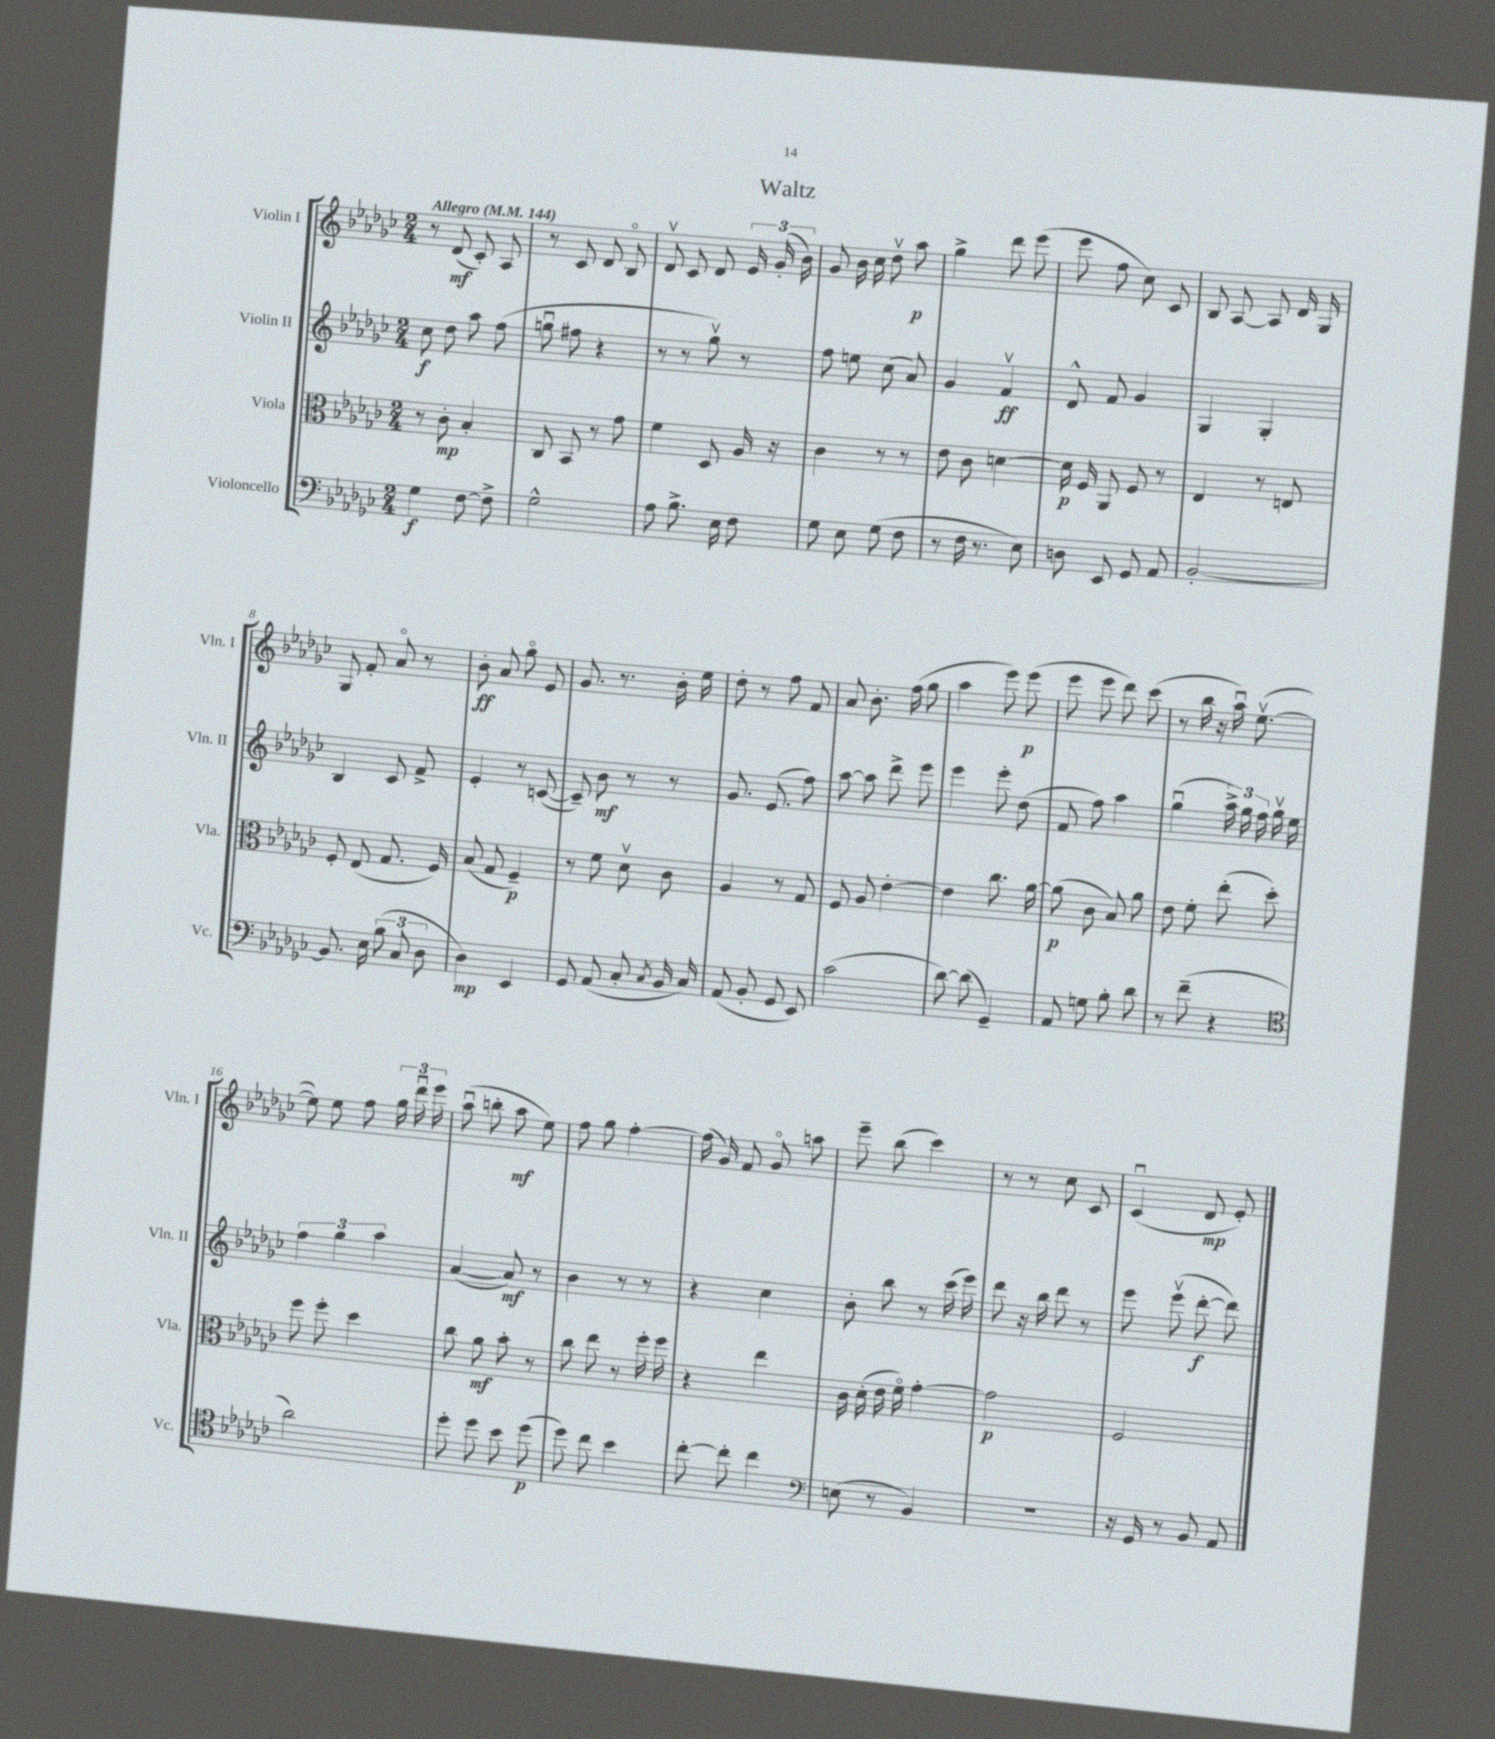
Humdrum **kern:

**kern	**kern	**kern	**kern
*staff4	*staff3	*staff2	*staff1
*clefF4	*clefC3	*clefG2	*clefG2
*k[b-e-a-d-g-c-]	*k[b-e-a-d-g-c-]	*k[b-e-a-d-g-c-]	*k[b-e-a-d-g-c-]
*M2/4	*M2/4	*M2/4	*M2/4
*MM144	*MM144	*MM144	*MM144
4G-	8r	8cc-	8r
.	8c-'	8dd-	(8d-
[8F	4B-'	8aa-	8c-')
8F^]	.	(8ff	8A-
=	=	=	=
2G-^^	8C-	8ggu	8r
.	8BB-	8ff#	8c-
.	8r	4r	8d-
.	8g-	.	8B-o
=	=	=	=
8A-	4f	8r	8d-v
8.B-^	.	8r	8c-
.	8D-	8gg-v)	8d-
16E-	.	.	.
8F	16A-	8r	24e-
.	.	.	(24g-'
.	16r	.	.
.	.	.	24b-)
=	=	=	=
8G-	4c-	8ff	8g-
8E-	.	8ee	16b-
.	.	.	16cc-
(8G-	8r	(8cc-	8dd-v
8F	8r	8a-)	8aa-
=	=	=	=
8r	8e-	4g-	4gg-^
16F	8c-	.	.
8.r	.	.	.
.	[4d	4fv	8ddd-
8E-)	.	.	(8eee-
=	=	=	=
8D	16d]	8d-^^	8eee-
.	16F	.	.
8EE-	8AA-	8f	8ff
8GG-	8F	4g-	8cc-)
8AA-	8r	.	8c-
=	=	=	=
[2BB-'	4E-	4G-	8B-
.	.	.	[8A-
.	8r	4G-'	8A-]
.	8E	.	16d-
.	.	.	16G-
=	=	=	=
8.BB-]	8F'	4B-	8G-
.	(8E-	.	8f'
16E-	.	.	.
(12B-	8.G-	8c-	8a-o
12C-	.	.	.
.	.	8f^	8r
12D-	.	.	.
.	16F)	.	.
=	=	=	=
4D-)	(8B-	4e-'	8b-'
.	8G-	.	8a-
4EE-	4F~)	8r	8gg-o
.	.	([8c	8e-
=	=	=	=
8GG-	8r	8c~])	8.g-
(8AA-	8f	8b-	.
.	.	.	8.r
8C-'	8d-v	8r	.
8qC-	.	.	.
16BB-	8c-	8r	16b-'
16C-)	.	.	16ee-
=	=	=	=
(8AA-	4A-	8.g-	8dd-'
8BB-'	.	.	8r
.	.	(8.e-	.
8GG-	8r	.	8ff
8EE-)	8G-	8ff)	8f
=	=	=	=
(2c-	8F	[8aa-	8a-
.	8A-	8aa-]	8.b-'
.	[4e-'	8ddd-^	.
.	.	.	(16ff
.	.	8eee-	8gg-
=	=	=	=
[8d-)	4e-]	4eee-	4aa-
(8d-]	.	.	.
4GG-~)	8.cc-	8eee-'	8eee-)
.	.	(8dd-	(8eee-
.	[16a-	.	.
=	=	=	=
8AA-	(8a-]	8f	8eee-
8G	8c-	8ff)	8eee-
8B-'	8B-)	4aa-	8ddd-)
8d-	8a-	.	(8ccc-
=	=	=	=
8r	8e-	(4gg-u	8r
(8f~	8f'	.	16bb-
.	.	.	16r
4r	(8ee-'	24aa-^)	16aa-u)
.	.	24gg-	.
.	.	.	([8.ee-v
.	.	24ff	.
.	8dd-')	16gg-v	.
.	.	16ee-	.
=	=	=	=
*clefC4	*	*	*
2a-)	8ff	6ff	8ee-])
.	8ff'	.	8ee-
.	.	6gg-	.
.	4dd-	.	8ff
.	.	6aa-	.
.	.	.	24gg-
.	.	.	24ddd-u
.	.	.	24eee-
=	=	=	=
8dd-'	8cc-	([4a-	(8aa-u
8dd-	8a-	.	8bb'
8b-	8b-'	8a-])	8aa-
(8dd-	8r	8r	8ee-)
=	=	=	=
8dd-)	8cc-	4b-	8ff
8cc-	8ee-	.	8gg-
4b-	8r	8r	[4ff'
.	16ff'	8r	.
.	16ff	.	.
=	=	=	=
[8cc-'	4r	4r	(16ff]
.	.	.	16g-)
8cc-']	.	.	8f
4cc-	4ee-	4cc-	8g-o
.	.	.	8aa
=	=	=	=
*clefF4	*	*	*
(8E	16c-	8b-'	8eee-~
.	(16d-'	.	.
8r	16e-	8bb-	(8bb-
.	16fo)	.	.
4BB-)	[4g-'	8r	4ccc-)
.	.	(16ccc-	.
.	.	16eee-)	.
=	=	=	=
2r	2g-]	8ddd-	8r
.	.	16r	8r
.	.	16bb-	.
.	.	8ddd-	8cc-
.	.	8r	8c-
=	=	=	=
16r	2F	8eee-	(4c-u
16GG-	.	.	.
8r	.	(8eee-v	.
8BB-	.	[8ddd-'	8d-
8AA-	.	8ddd-])	8e-')
==	==	==	==
*-	*-	*-	*-
